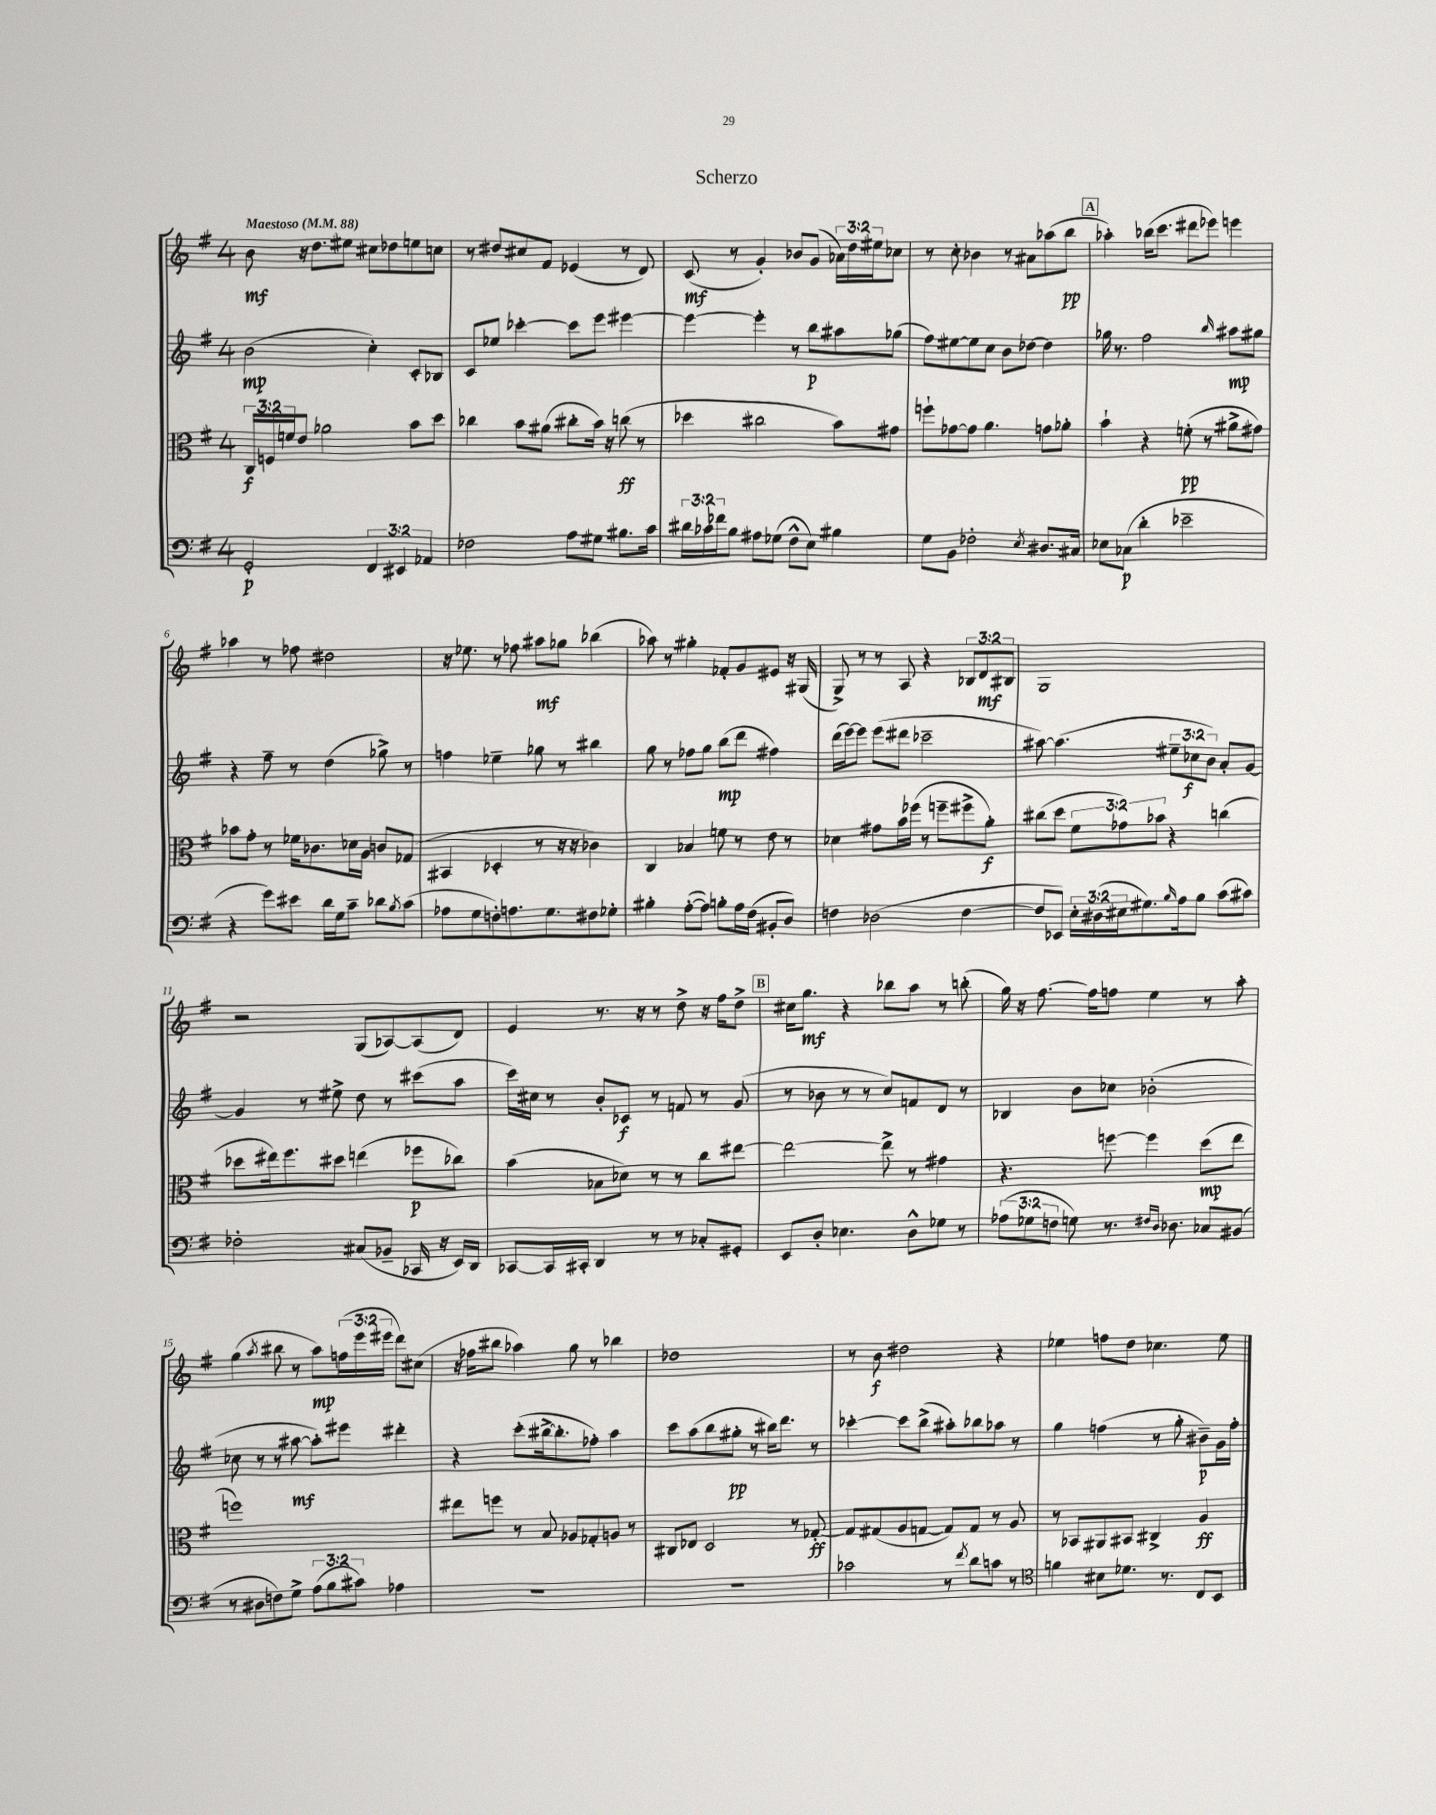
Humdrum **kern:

**kern	**kern	**kern	**kern
*staff4	*staff3	*staff2	*staff1
*clefF4	*clefC3	*clefG2	*clefG2
*k[f#]	*k[f#]	*k[f#]	*k[f#]
*M4/4	*M4/4	*M4/4	*M4/4
*MM88	*MM88	*MM88	*MM88
2GG'	24C	(2b	8b
.	24F	.	.
.	24f	.	.
.	8e	.	16r
.	.	.	8.dd
.	2a-	.	.
.	.	.	8ee#
6FF#	.	4cc')	8cc#
.	.	.	8dd-
6EE#	.	.	.
.	8b	8c'	8ee
6AA-	.	.	.
.	8dd	8B-	8cc
=	=	=	=
2F-	4cc-	8c	8r
.	.	8ee-	8dd#
.	8b	[4ccc-'	8cc#
.	(8a#	.	8f#
8A	8cc#'	8ccc-]	(4e-
8G#	16b)	8eee	.
.	16r	.	.
8.B#	(8cc	[4eee#	8r
.	8r	.	8d)
16c	.	.	.
=	=	=	=
24d#	4dd-	4eee#_	(8c
24c-	.	.	.
24f-	.	.	.
8B	.	.	8r
8A#	2cc#	4eee#']	4g')
(8G-	.	.	.
8F#^^	.	8r	8b-
8E)	.	8bb	(8g
4B#	8b)	8aa#	24a-)
.	.	.	24dd
.	.	.	24ee#
.	8g#	(8gg-	8cc-
=	=	=	=
8G	8ff`	8ff#)	8r
8BB	[8g-	[8ee#	8cc'
2F-'	8g-]	8ee#]	4b-
.	4.a	8cc	.
.	.	8b	8r
.	.	[8dd-	8a#
8qE	.	.	.
8.D#	8g	4dd-]	(8aa-
.	8a-'	.	8bb
16C#	.	.	.
=	=	=	=
8E-	4b`	16gg-	4aa-')
.	.	8.r	.
(8C-	.	.	.
4d'	4r	2ff#	(16bb-
.	.	.	8.ccc
2e-~	(8f'	.	8ddd#
.	8r	.	8eee-)
.	.	16qqbb	.
.	8a#^	8aa#	4eee
.	8g#)	8gg#	.
=	=	=	=
4r	8b-	4r	4aa-
.	8g'	.	.
8g)	8r	8ff#~	8r
8e#	16f-	8r	8ff-
.	8.c-	.	.
16d	.	(4dd	2dd#
16G	.	.	.
8c~	16d-	.	.
.	16A	.	.
8d-	8c	8gg-^)	.
8qB	.	.	.
(8c	(8G-	8r	.
=	=	=	=
8A-	4BB#	4ff	16r
.	.	.	8.ee-
8G	.	.	.
8F')	4D-'	4ee-~	8r
8.A	.	.	8ff-
.	8r	8gg-	8aa#
8.G	.	.	.
.	16r	8r	8gg-
.	16r	.	.
8F#	4c-)	4bb#	(4bb-
8G-'	.	.	.
=	=	=	=
4B#'	4C	8gg	8aa-)
.	.	8r	8r
([8A'	4B-	8ff-	4gg#'
8A])	.	8gg	.
8B'	8f	(8bb	8f-'
16A	8r	8ddd	8g
(16F#	.	.	.
8BB#'	8e	4ff#)	8e#
8D)	8r	.	16r
.	.	.	(16G#
=	=	=	=
4F	4d-	(16ddd	8G^)
.	.	[16eee)	.
.	.	8eee]	8r
(2D-	8g#	(8eee	8r
.	16b	8ddd#	8A
.	(16ff-	.	.
.	8r	2ccc-~	4r
.	8ff~	.	.
[4F	8ff#^	.	12B-
.	.	.	12d
.	8a')	.	.
.	.	.	12B#
=	=	=	=
8F]	(8cc#	[8aa#)	1G
8EE-)	8dd	(4.aa#]	.
24E'	12f#	.	.
(24D#	.	.	.
24E#	12g-)	.	.
8.G#)	.	.	.
.	12b-	.	.
.	4r	12ee#~	.
16qqB	.	.	.
16A	.	.	.
.	.	12cc-	.
8B	.	.	.
.	.	12b)	.
(8c	(4cc	8a'	.
8c#)	.	[8g	.
=	=	=	=
2F-'	8dd-	4g]	2r
.	16ee#)	.	.
.	8.ff#	.	.
.	.	8r	.
.	8dd#	8ee#^	.
(8C#	(4ee	8dd	(8G
8BB-~	.	8r	[8A-)
16CC-	8ff-	(8ccc#	(8A-]
16r	.	.	.
16EE)	8cc-)	8aa	8d)
16DD	.	.	.
=	=	=	=
[8CC-	(4b	16ccc)	4e
.	.	16cc#	.
16CC-]	.	8r	.
16CC#'	.	.	.
4DD	8B-	8b'	8.r
.	8d-)	8c-	.
.	.	.	16r
8r	8r	8r	8r
8r	8r	8f	8dd^
8C-'	8cc	8r	16r
.	.	.	16ff#
8GG#'	[8ee#	(8g	8dd^
=	=	=	=
8EE	2ee#_	8r	16cc#
.	.	.	8.gg
8D'	.	8b-	.
4.E-	.	8r	4r
.	.	8r	.
.	8ee#^]	8cc)	8bb-
8D^^	8r	8f	8aa
8G-	4g#	8d	8r
8r	.	8r	(8bb'
=	=	=	=
(12A-	4.r	4B-	16gg)
.	.	.	16r
12G-	.	.	.
.	.	.	[8.ff#
12F	.	.	.
8G)	.	8b	.
.	.	.	16ff#]
8.r	[8ff	8cc-	8ff
.	4ff]	(2b-'	4ee
16qqF#	.	.	.
16qqD	.	.	.
8.D-	.	.	.
8C-	(8dd	.	8r
(8BB#	8ee	.	8aa'
=	=	=	=
8r	1ff)	8cc-	(4gg
8D#	.	8r	.
.	.	.	8qaa
8F)	.	8r	8bb#
8G^	.	[8aa#	8r
(12A	.	8aa#'])	8aa)
12B	.	.	.
.	.	8eee#	(24ff
12c#)	.	.	24eee
.	.	.	24eee#
4A-	.	4ddd#'	8ddd)
.	.	.	(8cc#
=	=	=	=
1r	8ee#	4r	16r
.	.	.	16ff-
.	8ff	.	8bb#
.	8r	(8ccc'	4aa-)
.	8B	[16bb#^	.
.	.	8.bb#']	.
.	8A-	.	8gg
.	8G-'	8ff-')	8r
.	8A	4aa	4bb-
.	8r	.	.
=	=	=	=
1r	8C#	8ccc	1dd-
.	8E-	(8aa	.
.	2D	8bb	.
.	.	8gg#'	.
.	.	8r	.
.	.	16bb#)	.
.	.	8.ddd	.
.	8r	.	.
.	[8G-'	8r	.
=	=	=	=
2c-	8G-]	[4ccc-'	8r
.	(8G#	.	8b
.	8A	8ccc-]	2dd#
.	[8G	(8bb^	.
8r	8G])	8aa#')	.
8qf#	.	.	.
8d	8G	8bb-	.
8c	8r	8aa-	4r
8r	8A	8r	.
=	=	=	=
*clefC4	*	*	*
4f	8r	4gg	4ee-
.	8BB-	.	.
8B#	8AA#	(4ff	8ff
8.d-	8BB#	.	8dd
.	4C#^	8r	4.cc-
8.r	.	.	.
.	.	8gg'	.
8C	4A	8b#~)	.
8BB	.	16g	8ee-
.	.	16ff'	.
==	==	==	==
*-	*-	*-	*-
